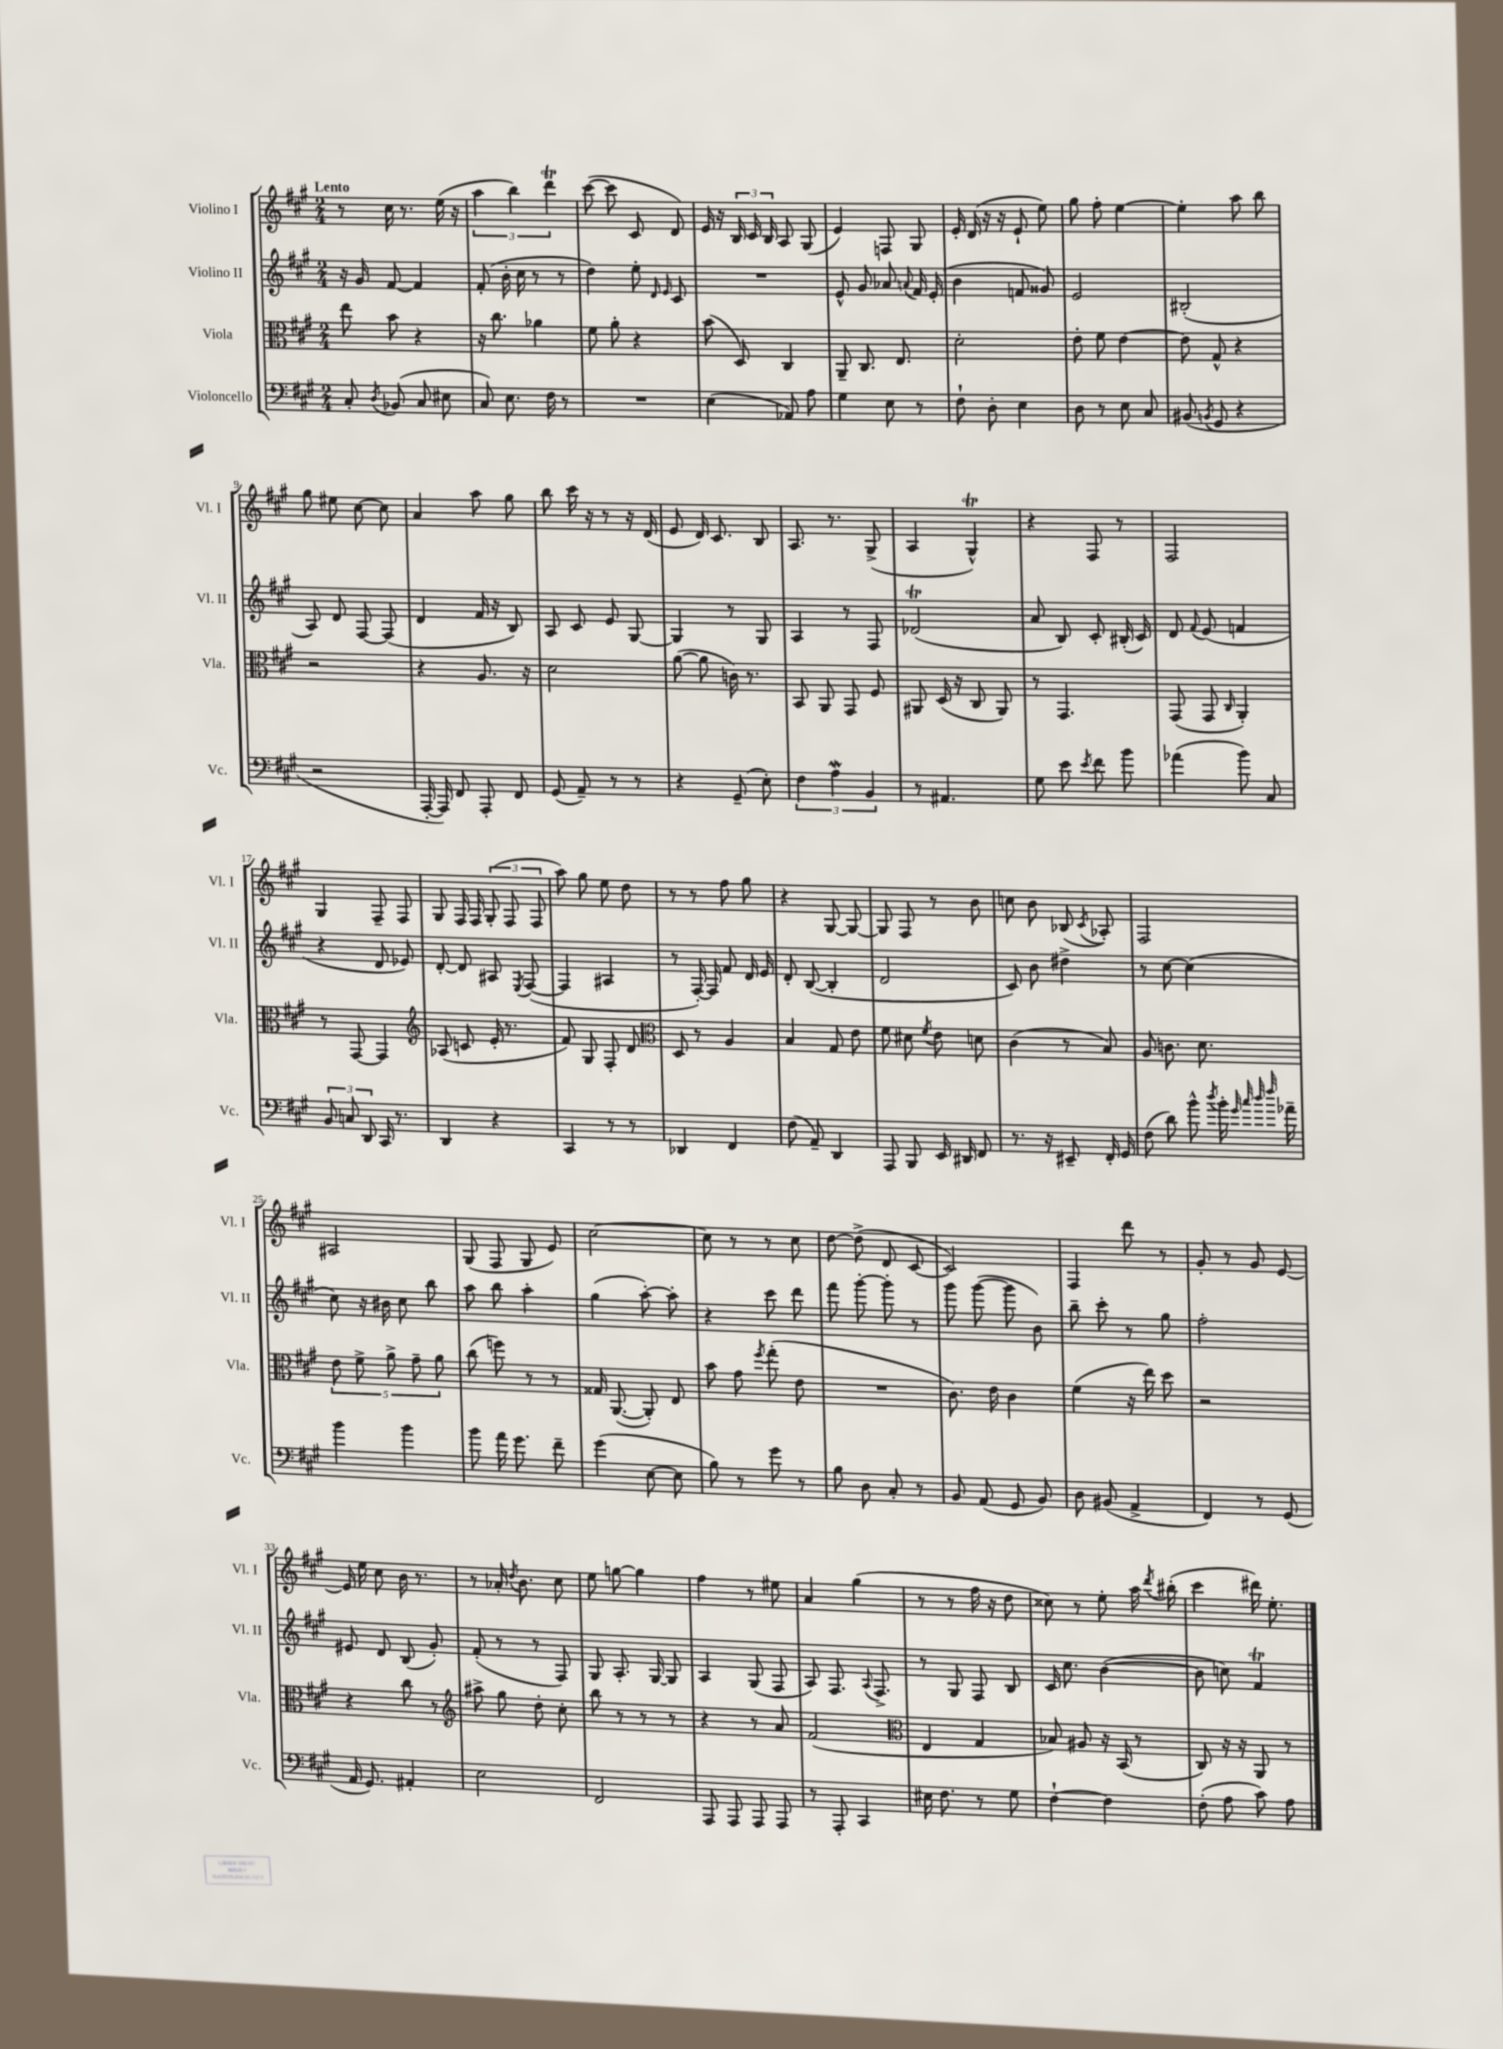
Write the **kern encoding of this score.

**kern	**kern	**kern	**kern
*part4	*part3	*part2	*part1
*staff4	*staff3	*staff2	*staff1
*I"Violoncello	*I"Viola	*I"Violino II	*I"Violino I
*I'Vc.	*I'Vla.	*I'Vl. II	*I'Vl. I
*clefF4	*clefC3	*clefG2	*clefG2
*k[f#c#g#]	*k[f#c#g#]	*k[f#c#g#]	*k[f#c#g#]
*M2/4	*M2/4	*M2/4	*M2/4
=1	=1	=1	=1
!	!	!	!LO:TX:a:B:t=Lento
8C#'/	8ee\	16r	8r
.	.	16g#/	.
8qD/	.	.	.
(8BB-X/	8b\	[8f#/	16cc#\
.	.	.	8.r
8C#/	4r	4f#/]	.
8E#X\	.	.	(16ee\
.	.	.	16r
=2	=2	=2	=2
8C#/)	16r	(8f#'/	6aa\
.	8.cc#\	.	.
8.E\	.	16b'\	.
.	.	.	6bb\)
.	.	16cc#\	.
.	4a-X\	8r	.
16F#\	.	.	.
.	.	.	6dddT\
8r	.	8r	.
=3	=3	=3	=3
2r	8f#\	4dd\)	([8ccc#\
.	8a'\	.	8ccc#\]
.	4r	8ee'\	8c#/
.	.	16qqd/	.
.	.	16qqe/	.
.	.	8c#/	8d/)
=4	=4	=4	=4
(4E\	(8b\	2r	16e/
.	.	.	16r
.	8D/)	.	24B/
.	.	.	24c#/
.	.	.	24B/
8AA-X/)	4C#/	.	8A/
8A\	.	.	(8G#/
=5	=5	=5	=5
4G#\	8AA~/	8e^^/	4e/)
.	8.C#/	8g#/	.
8E\	.	8a-X/	8Fn/
.	8.E/	.	.
.	.	8qqan/	.
8r	.	16f#/	8G#/
.	.	(16e'/	.
=6	=6	=6	=6
8F#`\	2d'\	4b\	16e'/
.	.	.	(16d/
8D'\	.	.	16r
.	.	.	16r
4E\	.	8fn/	8e`/
.	.	8g##X/)	8ee\)
=7	=7	=7	=7
8D\	8e'\	2e/	8gg#\
8r	8f#\	.	8ff#'\
8E\	[4e\	.	[4ee\
8C#/	.	.	.
=8	=8	=8	=8
(8BB#X/	8e\]	(2B#X'/	4ee'\]
8qBBn/	.	.	.
8GG#/	8G#^^/	.	.
4r	4r	.	8aa\
.	.	.	8bb\
!!LO:LB:g=z
=9	=9	=9	=9
2r	2r	8A/)	8gg#\
.	.	8d/	8ee#X\
.	.	[8F#/	[8cc#\
.	.	(8F#/]	8cc#\]
=10	=10	=10	=10
[16AAA'/	4r	4d/	4a/
16AAA/])	.	.	.
8FF#/	.	.	.
8AAA'/	8.A/	16f#/	8aa\
.	.	16r	.
8FF#/	.	8B/)	8gg#\
.	16r	.	.
=11	=11	=11	=11
(8GG#/	2d\	8A/	8bb\
8AA~/)	.	8c#/	16ccc#\
.	.	.	16r
8r	.	8e/	8r
8r	.	[8G#/	16r
.	.	.	(16d/
=12	=12	=12	=12
4r	([8a\	4G#/]	8e/
.	8a\]	.	16d/)
.	.	.	8.c#/
(8GG#~/	16cn\)	8r	.
.	8.r	.	.
8E'\)	.	8G#/	8B/
=13	=13	=13	=13
6F#\	8BB/	4A/	8.A/
.	8AA/	.	.
6Aw\	.	.	.
.	.	.	8.r
.	8GG#/	8r	.
6BB/	.	.	.
.	8F#/	8F#/	(8G#^/
=14	=14	=14	=14
8r	8AA#X/	(2d-XT/	4A/
4.AA#X/	(16D/	.	.
.	16r	.	.
.	8C#/	.	4G#t^^/)
.	8AA#/)	.	.
=15	=15	=15	=15
8G#\	8r	8a/	4r
8e\	4.GG#/	8B/)	.
8qe/	.	.	.
8f#\	.	8c#'/	8F#/
8b\	.	(16B#X'/	8r
.	.	16c#/)	.
=16	=16	=16	=16
(4a-X\	(8GG#/	8d/	2F#/
.	.	8qqf#/	.
.	8GG#/	(8e/	.
.	16qqC#/	.	.
8b\)	4AA'/)	4fn/	.
8C#/	.	.	.
!!LO:LB:g=z
=17	=17	=17	=17
12BB/	8r	4r	4G#/
12Cn/	.	.	.
.	[8GG#/	.	.
12DD/	.	.	.
16CC#/	4GG#/]	8d/	8F#~/
8.r	.	.	.
.	.	8e-X/)	8F#/
=18	=18	=18	=18
*	*clefG2	*	*
4DD/	(8A-X/	[8d'/	8G#/
.	8cn/	8d/]	16F#/
.	.	.	16F#/
4r	16e'/	8A#X/	(12G#'/
.	8.r	.	.
.	.	.	12F#/
.	.	8qE/	.
.	.	([8F#/	.
.	.	.	12F#/
=19	=19	=19	=19
4CC#/	8f#/)	4F#/]	8aa\)
.	8G#/	.	8gg#\
8r	8F#'/	4A#X/	8ee\
8r	8d/	.	8dd\
=20	=20	=20	=20
*	*clefC3	*	*
4DD-X/	8D/	8r	8r
.	8r	[16F#'/)	8r
.	.	16F#/]	.
4FF#/	4A/	8f#/	8ff#\
.	.	16d/	8gg#\
.	.	16e/	.
=21	=21	=21	=21
(8F#\	4B/	8d'/	4r
8AA~/)	.	([8B/	.
4DD/	8G#/	4B'/]	[8G#/
.	8e\	.	8G#/_
=22	=22	=22	=22
8AAA/	8f#\	2d/	8G#/]
8BBB/	8d#X\	.	8F#/
.	8qf#/	.	.
16EE/	8e\	.	8r
16DD#X/	.	.	.
8FF#/	8dn\	.	8b\
=23	=23	=23	=23
8.r	(4c#\	8c#/)	8ccn\
.	.	8b\	8b\
16r	.	.	.
8EE#X~/	8r	4dd#X^\	(8B-X/
.	.	.	8qc#/
16FF#'/	8B/)	.	8A-X'/)
16GG#/	.	.	.
=24	=24	=24	=24
(8F#\	8A/	8r	2F#/
8d\)	8.cn\	[8cc#\	.
8b^^\	.	(4cc#\]	.
.	8.d\	.	.
8qdd/	.	.	.
16b'\	.	.	.
32qqg#/	.	.	.
32qqcc#/	.	.	.
32qqdd/	.	.	.
32qqff#/	.	.	.
16a-X~\	.	.	.
!!LO:LB:g=z
=25	=25	=25	=25
4b\	10e\	8cc#\)	2A#X/
.	10f#^\	.	.
.	.	16r	.
.	.	16b#X\	.
.	10a^\	.	.
4b\	.	8cc#\	.
.	10g#~\	.	.
.	.	8bb\	.
.	10a\	.	.
=26	=26	=26	=26
8b\	(8cc#\	8aa\	(8G#/
16a\	8ffn\)	8bb\	8F#/
8.g#\	.	.	.
.	8r	4aa'\	8G#/
8f#~\	8r	.	8e/)
=27	=27	=27	=27
(4g#\	16G##X/	(4gg#\	[2cc#\
.	([8.AA/	.	.
[8E\	8AA'/])	[8aa'\)	.
8E\]	8E/	8aa'\]	.
=28	=28	=28	=28
8B\)	8b\	4r	8cc#\]
8r	8g#\	.	8r
.	8qff#/	.	.
8g#\	(8gg#'\	8ccc#\	8r
8r	8e\	8ddd\	8cc#\
=29	=29	=29	=29
8B\	2r	8fff#\	[8dd\
8D\	.	[8ggg#'\	(8dd^\]
8C#'/	.	8ggg#'\]	8d/
8r	.	8r	[8c#/
=30	=30	=30	=30
8BB/	8.c#\)	8ggg#\	2c#/])
(8AA/	.	([8ggg#\	.
.	16e\	.	.
8GG#/	4c#\	8ggg#\]	.
8BB/)	.	8b\)	.
=31	=31	=31	=31
8D\	(4f#\	8bb~\	4F#/
(8BB#X/	.	8ccc#'\	.
4AA^/	16r	8r	8ddd\
.	16ee\)	.	.
.	8dd\	8gg#\	8r
=32	=32	=32	=32
4FF#/)	2r	2ff#'\	8g#'/
.	.	.	8r
8r	.	.	8g#/
(8GG#/	.	.	[8e/
!!LO:LB:g=z
=33	=33	=33	=33
16AA/	4r	8e#X/	16e/]
8.GG#/)	.	.	16ee\
.	.	8d/	8cc#\
4AA#X'/	8cc#\	(8B/	16b\
.	.	.	8.r
.	8r	8g#'/)	.
=34	=34	=34	=34
*	*clefG2	*	*
2E\	8aa#X^\	(8f#'/	8r
.	8gg#\	8r	16a-X'/
.	.	.	8qdd/
.	.	.	8.b\
.	8dd'\	8r	.
.	8cc#'\	8F#/)	8cc#\
=35	=35	=35	=35
2FF#/	8bb\	8G#/	8ee\
.	8r	8.A'/	[8ggn\
.	8r	.	4gg\]
.	.	[16G#/	.
.	8r	8G#/]	.
=36	=36	=36	=36
8AAA/	4r	4A/	4ff#\
8AAA/	.	.	.
8AAA/	8r	(8G#/	8r
8AAA/	8a/	8F#/	8ee#X\
=37	=37	=37	=37
8r	(2f#/	8A/)	4a/
8AAA'/	.	8.F#/	.
4CC#/	.	.	(4gg#\
.	.	8qqA/	.
.	.	8.F#^/	.
=38	=38	=38	=38
*	*clefC3	*	*
16E#X\	4E/	8r	8r
8.F#\	.	.	.
.	.	8G#/	8r
8r	4G#/	8F#/	16ff#\
.	.	.	16r
8G#\	.	8B/	8dd\
=39	=39	=39	=39
[4F#`\	8B-X/)	16c#/	8cc##X\)
.	.	8.cc#\	.
.	8A#X/	.	8r
4F#\]	16r	([4b\	8ee'\
.	(16BB/	.	.
.	8r	.	16aa\
.	.	.	8qddd/
.	.	.	(16bb#X'\
=40	=40	=40	=40
(8F#'\	8C#/)	8b\]	4ccc#\
8A\	16r	8ccn\)	.
.	16r	.	.
8c#\)	8AA/	4f#T/	16ddd#X\)
.	.	.	8.ee'\
8A\	8r	.	.
==	==	==	==
*-	*-	*-	*-
